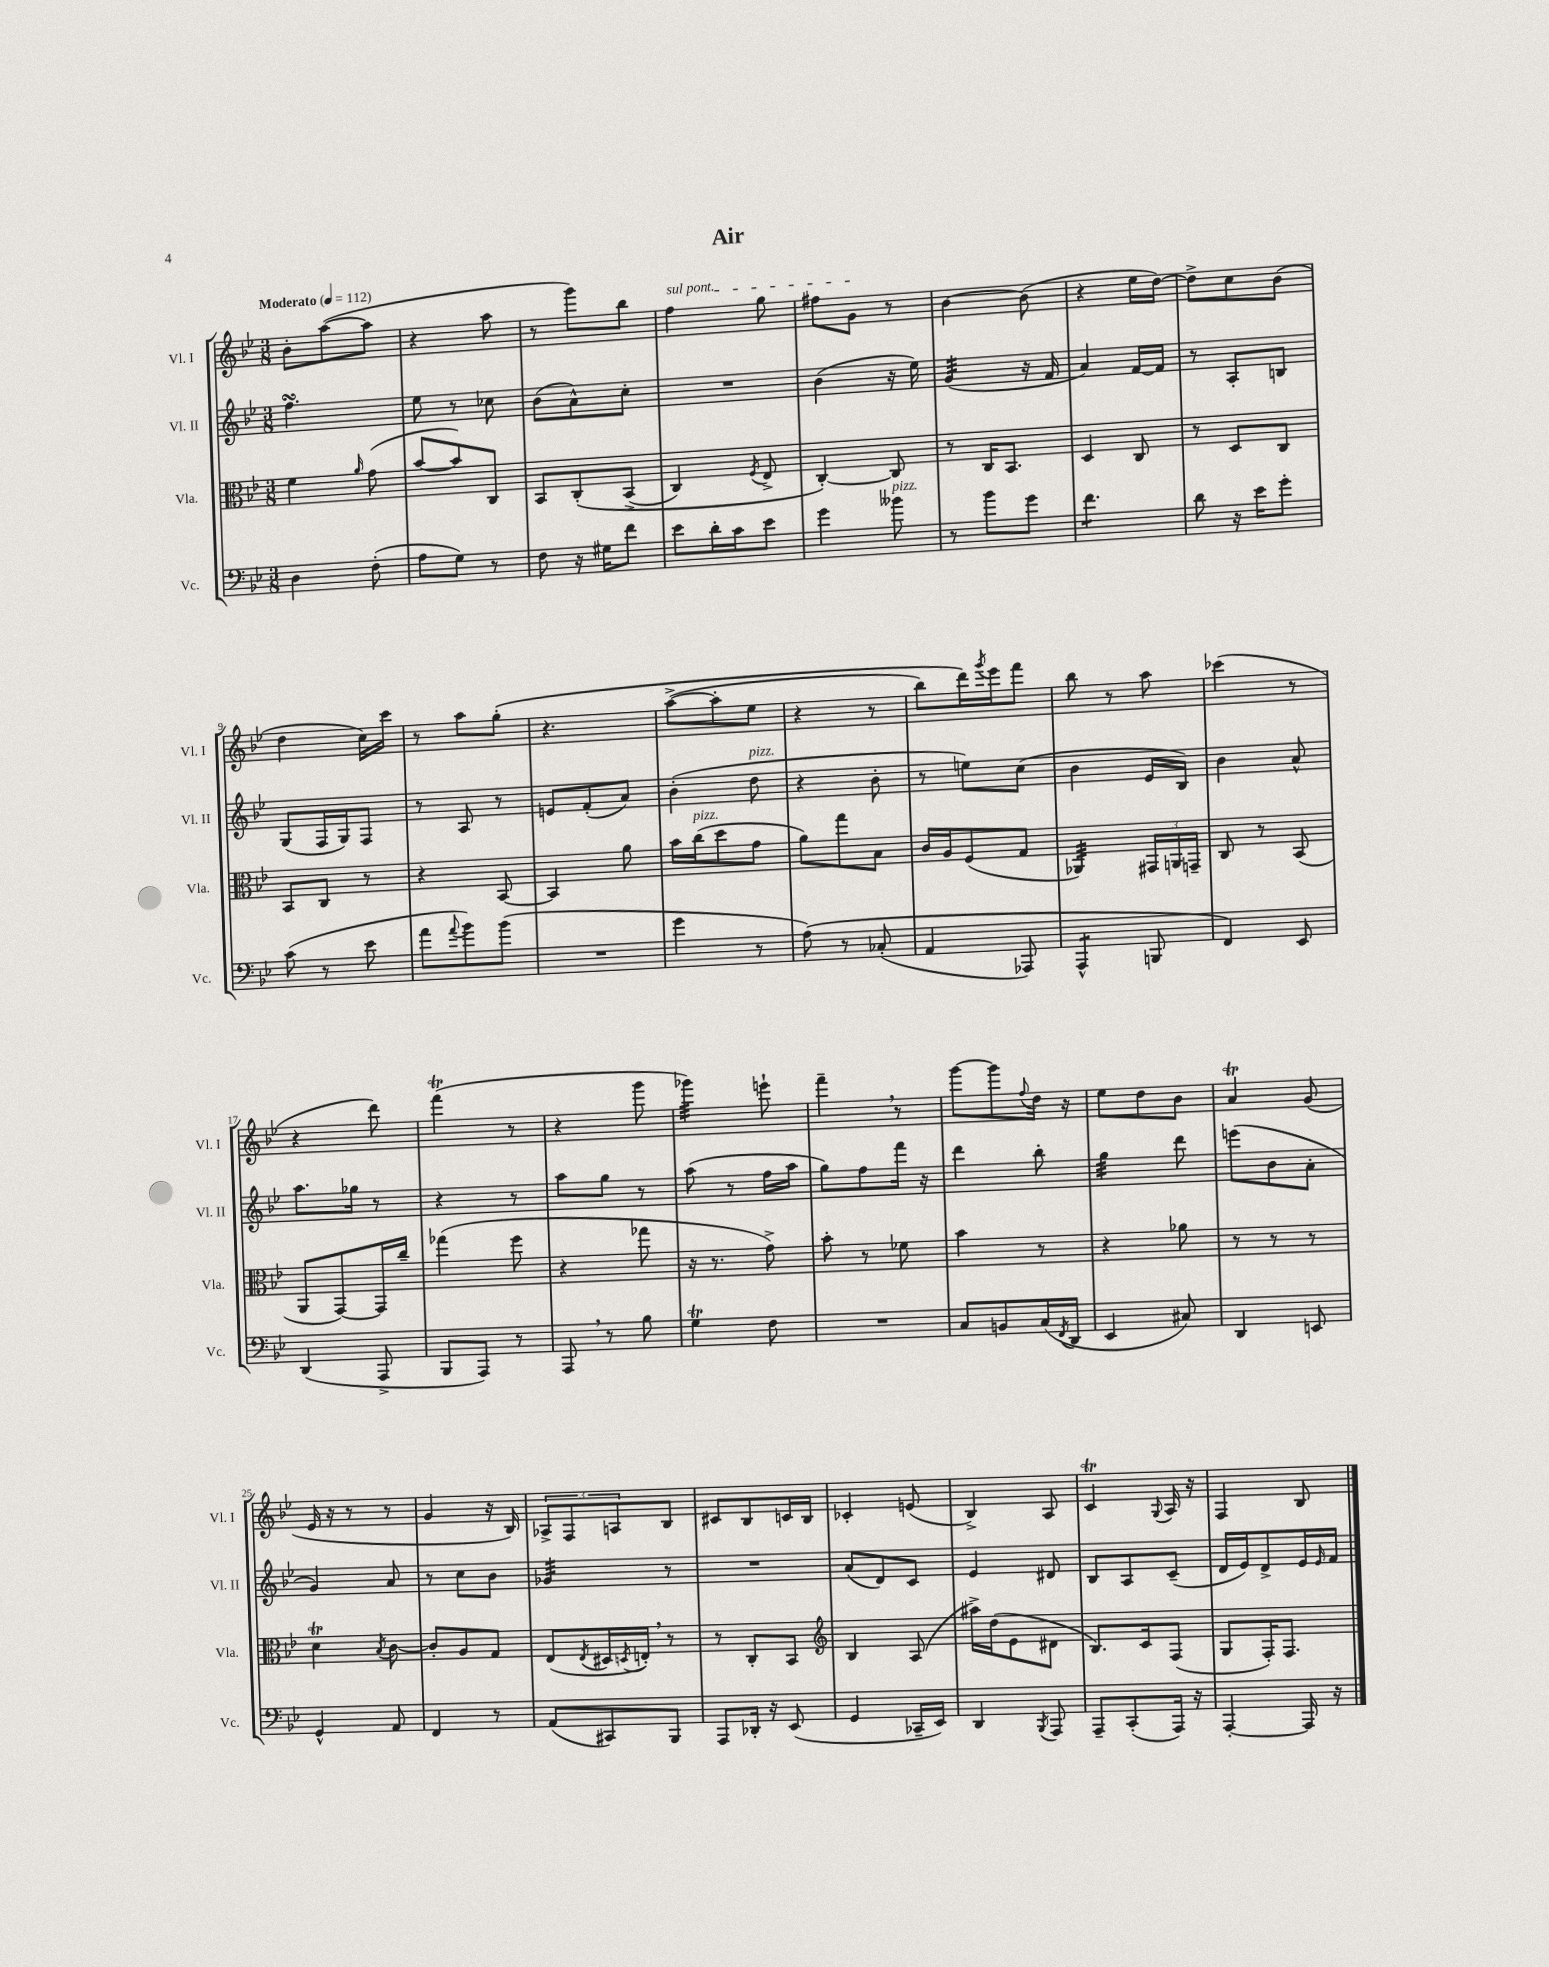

**kern	**kern	**kern	**kern
*staff4	*staff3	*staff2	*staff1
*clefF4	*clefC3	*clefG2	*clefG2
*k[b-e-]	*k[b-e-]	*k[b-e-]	*k[b-e-]
*M3/8	*M3/8	*M3/8	*M3/8
*MM112	*MM112	*MM112	*MM112
4D	4f	4.ff	8b-'
.	.	.	([8aa
.	16qqa	.	.
(8F'	(8g	.	8aa]
=	=	=	=
8A	[8b-	8ee-	4r
8G)	8b-])	8r	.
8r	8C	8cc-	8aa
=	=	=	=
8F	8BB-	(8b-	8r
16r	&(8C'	8a^^)	8ggg)
16G#	.	.	.
8f	(8BB-^	8cc'	8bb-
=	=	=	=
8e-	4C)	4.r	4ff
16d'	.	.	.
16c	.	.	.
.	8qF	.	.
8e-	8E-^	.	8gg
=	=	=	=
4g	[4C'&)	(4b-	8ff#
.	.	.	8g
8b--	8C]	16r	8r
.	.	16ee-)	.
=	=	=	=
8r	8r	(4g	[4b-
8b-	16C	.	.
.	8.BB-	.	.
8g	.	16r	(8b-]
.	.	16f	.
=	=	=	=
4.f	4D	4a)	4r
.	8C	[16f	16ee-
.	.	16f]	[16dd)
=	=	=	=
8d	8r	8r	8dd^]
16r	8D	8A'	8cc
16e-	.	.	.
8g'	8C	8B	(8b-
=	=	=	=
(8c	8BB-	(8G	4dd
8r	8C	16F	.
.	.	16G)	.
8e-	8r	8F	16cc)
.	.	.	16ccc
=	=	=	=
8a	4r	8r	8r
8qqa	.	.	.
8b-)	.	8A	8aa
(8b-	[8BB-	8r	&(8gg'
=	=	=	=
4.r	4BB-]	8e	4.r
.	.	(8f'	.
.	8a	8a)	.
=	=	=	=
4g	16b-	(4b-'	([8aa^
.	(16cc	.	.
.	8dd	.	8aa']
8r	8g	8dd	8ee-
=	=	=	=
&(8A)	8a)	4r	4r
8r	8gg	.	.
(8C-'	8B-	8b-'	8r
=	=	=	=
4AA	16c	8r	8bb-)
.	16A	.	.
.	(8F	8ee)	16ddd&)
.	.	.	8qggg
.	.	.	16eee-
8AAA-)	8G	(8cc	8fff
=	=	=	=
4AAA^^	4AA-)	4b-	8bb-
.	.	.	8r
8BBB	24GG#	16e-	8aa
.	24AA	.	.
.	.	16B-)	.
.	24GG~	.	.
=	=	=	=
4FF&)	8C	4b-	(4ccc-
.	8r	.	.
8EE-	(8BB-	8a^^	8r
=	=	=	=
(4DD	8AA	8.aa	4r
.	[8GG)	.	.
.	.	16gg-	.
8AAA^	16GG]	8r	8ddd)
.	16cc~	.	.
=	=	=	=
8BBB-	(4gg-	4r	(4fff
8AAA)	.	.	.
8r	8ff	8r	8r
=	=	=	=
8AAA	4r	8aa	4r
8r	.	8gg	.
8B-	8gg-	8r	8ggg
=	=	=	=
4G	16r	(8aa	4ggg-)
.	8.r	.	.
.	.	8r	.
8F	8g^)	16ff	8eee`
.	.	16aa	.
=	=	=	=
4.r	8b-'	8gg)	4fff~
.	8r	8ff	.
.	8f-	16fff	8r
.	.	16r	.
=	=	=	=
8C	4b-	4ddd	[8ggg
8BB	.	.	8ggg]
.	.	.	8qqff
(16C	8r	8bb-'	16dd
8qFF	.	.	.
16DD	.	.	16r
=	=	=	=
4EE-	4r	4gg	8ee-
.	.	.	8dd
8C#)	8a-	8ddd	8b-
=	=	=	=
4DD	8r	(8eee	4a
.	8r	8b-	.
8EE	8r	8a'	(8g
=	=	=	=
4GG^^	4d	4g)	16e-
.	.	.	16r
.	.	.	8r
.	8qB-	.	.
8AA	[8c	8a	8r
=	=	=	=
4FF	8c']	8r	4g
.	8A	8cc	.
8r	8G	8b-	16r
.	.	.	16B-)
=	=	=	=
(8AA	(8E-	4g-	12A-^
.	.	.	12F
.	8qE-	.	.
8CC#)	16D#	.	.
.	.	.	12A
.	8qD	.	.
.	16E')	.	.
8BBB-	8r	8r	8B-
=	=	=	=
8AAA	8r	4.r	8c#
16DD-'	8C'	.	8B-
16r	.	.	.
(8EE-	8BB-	.	16c
.	.	.	16B-
=	=	=	=
*	*clefG2	*	*
4GG	4B-	(8a	4c-'
.	.	8d)	.
16CC-~	(8A	8c	(8e
16EE-)	.	.	.
=	=	=	=
4DD	16aa#^)	4e-	4B-^)
.	(16dd	.	.
.	8e-	.	.
8qBBB-	.	.	.
8AAA	8d#	8d#	8A
=	=	=	=
8AAA~	8.B-)	8B-	4c
(8CC'	.	8A	.
.	16c	.	.
.	.	.	8qqG
16AAA)	(8F	(8c~	16A
16r	.	.	16r
=	=	=	=
[4AAA'	8G	16d	4F
.	.	16e-)	.
.	16F')	8d^	.
.	8.F	.	.
16AAA]	.	16e-	8B-
.	.	16qqe-	.
16r	.	16f	.
==	==	==	==
*-	*-	*-	*-
